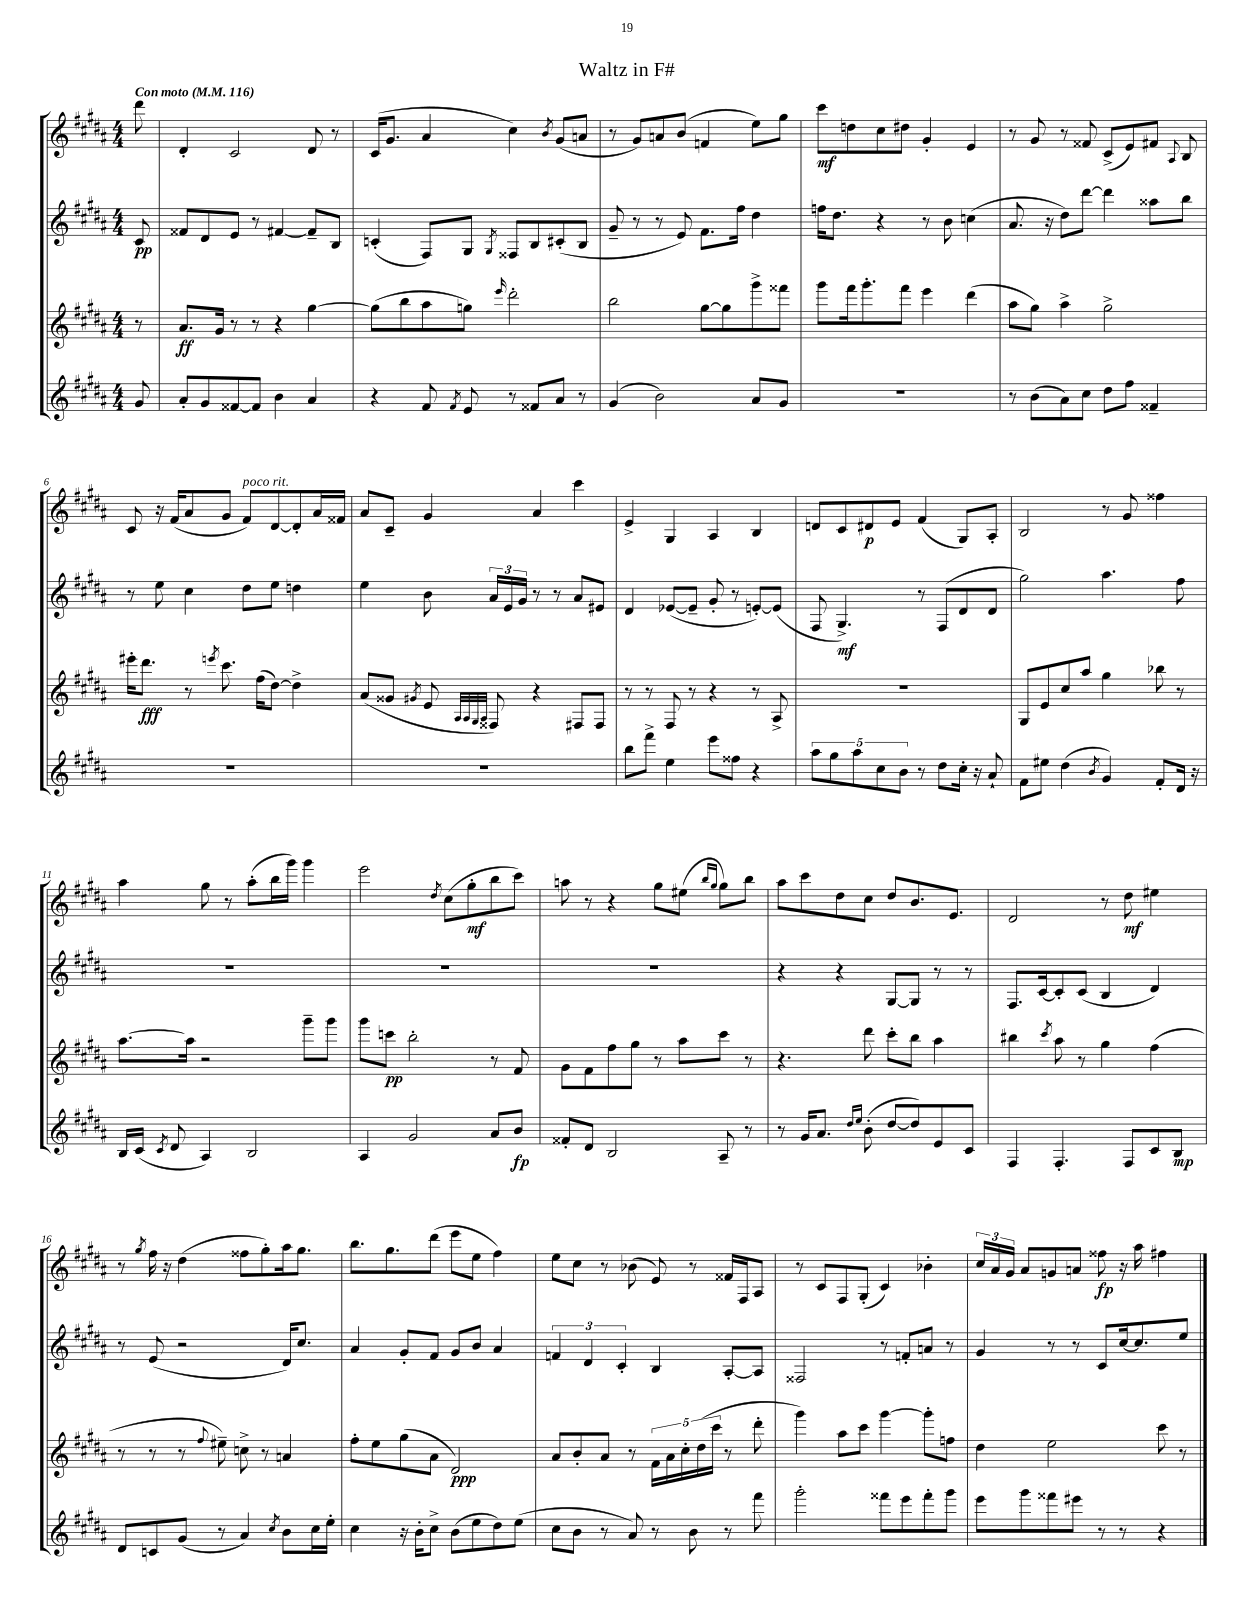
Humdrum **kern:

**kern	**kern	**kern	**kern
*staff4	*staff3	*staff2	*staff1
*clefG2	*clefG2	*clefG2	*clefG2
*k[f#c#g#d#a#]	*k[f#c#g#d#a#]	*k[f#c#g#d#a#]	*k[f#c#g#d#a#]
*M4/4	*M4/4	*M4/4	*M4/4
*MM116	*MM116	*MM116	*MM116
8g#	8r	8c#	8ddd#
=	=	=	=
8a#'	8.a#	8f##	4d#'
8g#	.	8d#	.
.	16g#	.	.
[8f##	8r	8e	2c#
8f##]	8r	8r	.
4b	4r	[4f#	.
4a#	[4gg#	8f#~]	8d#
.	.	8B	8r
=	=	=	=
4r	(8gg#]	(4c'	(16c#
.	.	.	8.g#
.	8bb	.	.
8f#	8aa#	8F#)	4a#
8qf#	.	.	.
8e	8gg)	8G#	.
.	16qqeee	8qG#	.
8r	2ddd#'	8F##	4cc#)
8f##	.	8B	.
.	.	.	8qb
8a#	.	(8c#'	(8g#
8r	.	8B	8a
=	=	=	=
(4g#	2bb	8g#~	8r
.	.	8r	8g#)
2b)	.	8r	8a
.	.	8e)	(8b
.	[8gg#	8.f#	4f
.	8gg#]	.	.
.	.	16ff#	.
8a#	8ggg#^	4dd#	8ee)
8g#	8fff##	.	8gg#
=	=	=	=
1r	8ggg#	16ff	8ccc#
.	.	8.dd#	.
.	16fff#	.	8dd
.	8.ggg#'	.	.
.	.	4r	8cc#
.	8fff#	.	8dd#
.	4eee	8r	4g#'
.	.	8b	.
.	(4ddd#	(4cc	4e
=	=	=	=
8r	8aa#	8.a#	8r
(8b	8gg#)	.	8g#
.	.	16r	.
8a#)	4aa#^	8dd#)	8r
8cc#	.	[8ddd#	8f##
8dd#	2gg#^	4ddd#]	(8c#^
8ff#	.	.	8e)
4f##~	.	8aa##	8f#
.	.	.	8qqA#
.	.	8bb	8B
=	=	=	=
1r	16eee#'	8r	8c#
.	8.ddd#	.	.
.	.	8ee	16r
.	.	.	(16f#
.	8r	4cc#	8a#
.	8qeee	.	.
.	8.ccc#	.	8g#
.	.	8dd#	8f#)
.	(16ff#	.	.
.	[8dd#)	8ee	[8d#
.	4dd#^]	4dd	8d#']
.	.	.	16a#
.	.	.	16f##
=	=	=	=
1r	(8a#	4ee	8a#
.	8g##	.	8c#~
.	8qg#	.	.
.	8e	8b	4g#
.	32qqA#	.	.
.	32qqA#	.	.
.	32qqG#	.	.
.	32qqA#	.	.
.	8F##)	24a#	.
.	.	24e	.
.	.	24g#	.
.	4r	8r	4a#
.	.	8r	.
.	8F#	8a#	4ccc#
.	8F#	8e#	.
=	=	=	=
8bb	8r	4d#	4e^
8fff#^	8r	.	.
4ee	8F#	([8e-	4G#
.	8r	8e-~]	.
8eee	4r	8g#'	4A#
8ff##	.	8r	.
4r	8r	[8e')	4B
.	8A#^	(8e]	.
=	=	=	=
10aa#	1r	8F#	8d
10gg#	.	.	.
.	.	4.G#^)	8c#
10aa#	.	.	.
.	.	.	8d#
10cc#	.	.	.
.	.	.	8e
10b	.	.	.
8r	.	8r	(4f#
8dd#	.	(8F#	.
16cc#'	.	8d#	8G#)
16r	.	.	.
8a#`	.	8d#	8A#'
=	=	=	=
8f#	8G#	2gg#)	2B
8ee#	8e	.	.
(4dd#	8cc#	.	.
.	8aa#	.	.
8qb	.	.	.
4g#)	4gg#	4.aa#	8r
.	.	.	8g#
8f#'	8bb-	.	4ff##
16d#	8r	8ff#	.
16r	.	.	.
=	=	=	=
16B	[8.aa#	1r	4aa#
(16c#	.	.	.
8qc#	.	.	.
8d#	.	.	.
.	16aa#]	.	.
4A#)	2r	.	8gg#
.	.	.	8r
2B	.	.	(8aa#'
.	.	.	16bb
.	.	.	16ggg#)
.	8ggg#~	.	4ggg#
.	8ggg#	.	.
=	=	=	=
4A#	8ggg#	1r	2eee
.	8ccc	.	.
2g#	2bb'	.	.
.	.	.	8qdd#
.	.	.	(8cc#
.	.	.	8gg#'
8a#	8r	.	8bb
8b	8f#	.	8ccc#)
=	=	=	=
8f##'	8g#	1r	8aa
8d#	8f#	.	8r
2B	8ff#	.	4r
.	8gg#	.	.
.	8r	.	8gg#
.	8aa#	.	(8ee#
.	.	.	16qqbb
.	.	.	16qqgg#
8A#~	8ccc#	.	8gg#)
8r	8r	.	8bb
=	=	=	=
8r	4.r	4r	8aa#
16g#	.	.	8ccc#
8.a#	.	.	.
.	.	4r	8dd#
16qqdd#	.	.	.
16qqee	.	.	.
(8b'	8ddd#	.	8cc#
[8dd#	8ccc#'	[8G#	8dd#
8dd#])	8bb	8G#]	8.b
8e	4aa#	8r	.
.	.	.	8.e
8c#	.	8r	.
=	=	=	=
4F#	4bb#	8.F#	2d#
.	.	[16c#	.
.	8qccc#	.	.
4.F#'	8aa#	8c#']	.
.	8r	(8c#	.
.	4gg#	4B	8r
8F#	.	.	8dd#
8c#	(4ff#	4d#)	4ee#
8B	.	.	.
=	=	=	=
8d#	8r	8r	8r
.	.	.	8qgg#
8c	8r	(8e	16ff#
.	.	.	16r
(8g#	8r	2r	(4dd#
.	8qqff#	.	.
8r	8ee#~)	.	.
4a#)	8cc^	.	8ff##
.	8r	.	8gg#')
8qcc#	.	.	.
8b	4a	16d#)	16aa#
.	.	8.cc#	8.gg#
16cc#	.	.	.
16ee'	.	.	.
=	=	=	=
4cc#	8ff#'	4a#	8.bb
.	8ee	.	.
.	.	.	8.gg#
16r	(8gg#	8g#'	.
16b'	.	.	.
8cc#^	8a#	8f#	(8ddd#
(8b	2d#)	8g#	8eee
8ee	.	8b	8ee
8dd#)	.	4a#	4ff#)
(8ee	.	.	.
=	=	=	=
8cc#	8a#	6f	8ee
8b	8b'	.	8cc#
.	.	6d#	.
8r	8a#	.	8r
.	.	6c#'	.
8a#)	8r	.	(8b-
8r	20f#	4B	8e)
.	20a#	.	.
.	20cc#'	.	.
8b	.	.	8r
.	(20dd#	.	.
.	20ccc#	.	.
8r	8r	[8A#'	16f##
.	.	.	16F#
8fff#	8ddd#'	8A#]	8A#
=	=	=	=
2ggg#'	4ggg#)	2F##	8r
.	.	.	8c#
.	8aa#	.	8F#
.	8ccc#	.	(8G#'
8fff##	[4ggg#	8r	4c#)
8eee	.	8f'	.
8fff##'	8ggg#']	8a	4b-'
8ggg#	8ff	8r	.
=	=	=	=
8eee	4dd#	4g#	24cc#
.	.	.	24a#
.	.	.	24g#
8ggg#	.	.	8a#
8fff##	2ee	8r	8g
8eee#	.	8r	8a
8r	.	8c#	8ff##
8r	.	[16cc#	16r
.	.	8.cc#]	16aa#
4r	8ccc#	.	4ff#
.	8r	8ee	.
==	==	==	==
*-	*-	*-	*-
